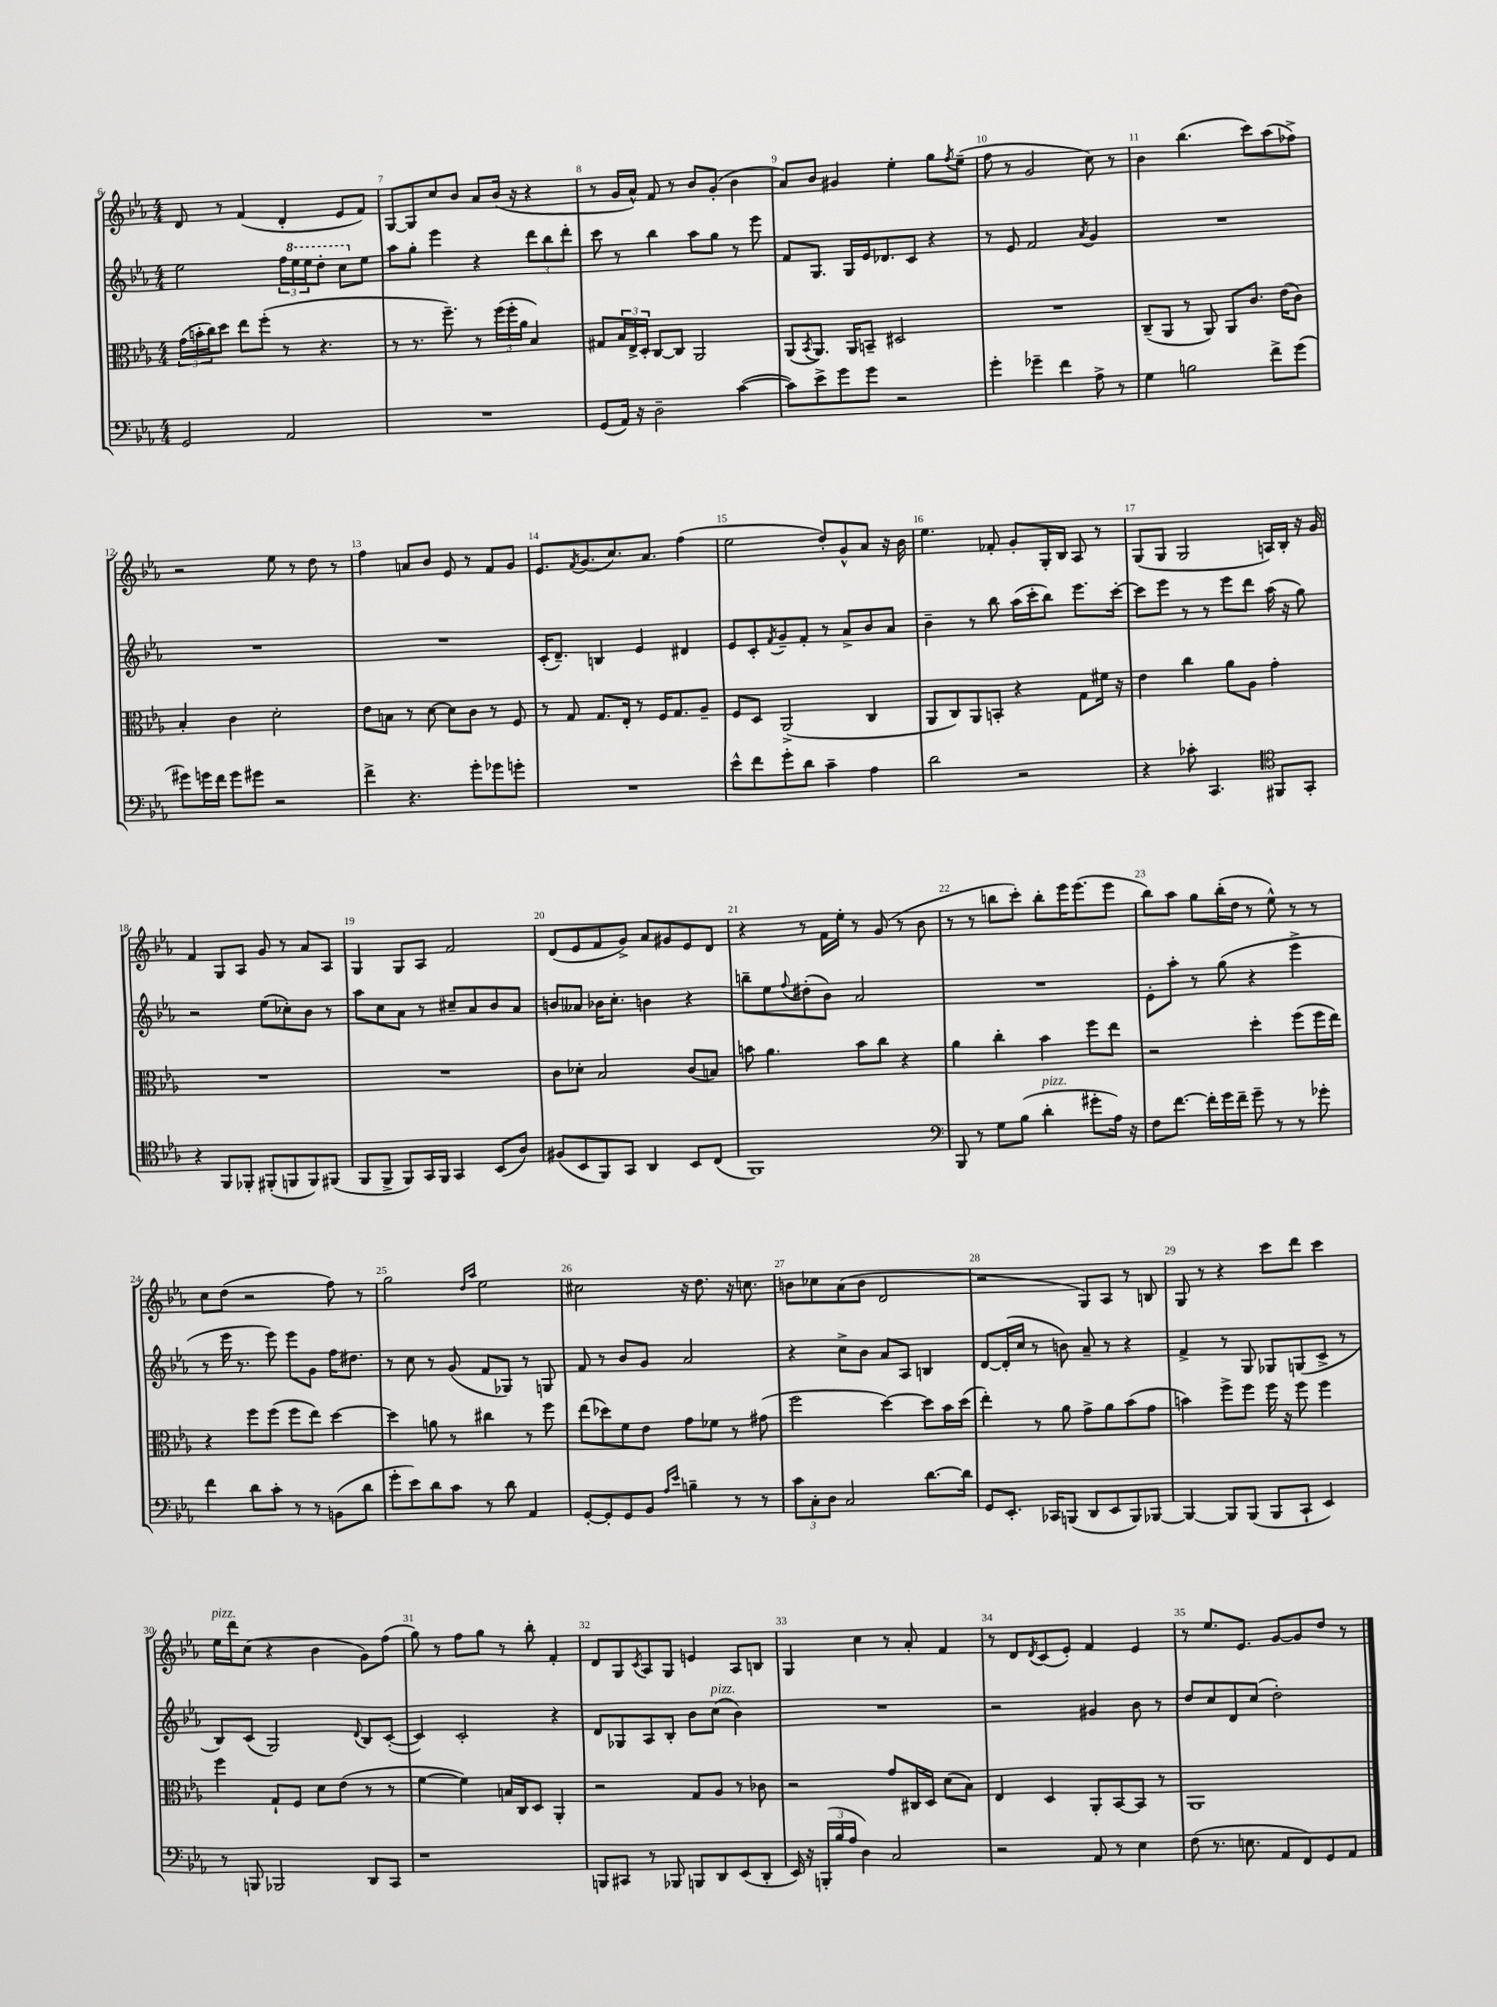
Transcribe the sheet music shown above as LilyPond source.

<<
\new StaffGroup <<
\new Staff = "s0" {
    \clef treble \key ees \major \numericTimeSignature \time 4/4
    d'8 r8 f'4( d'4-. ees'8 f'8) |
    g8~ g8 c''8 bes'8 aes'8 bes'16( r16 r4 |
    r8 g'16 aes'16-^) f'8 r8 bes'8 g'8-.( bes'4 |
    aes'8) bes'8 gis'4 ees''4-. g''8 \acciaccatura { f''8 } ees''8--( |
    f''8 r8 g'2 c''8) r8 |
    bes'4 bes''4.( c'''8) aes''8( fes''8->) |
    r2 ees''8 r8 d''8 r8 |
    f''4 a'8 bes'8 ees'8 r8 f'8 g'8 |
    ees'8. \acciaccatura { f'8 } g'8.( c''8.) aes'8. f''4( |
    ees''2 d''8-.) g'8-^ aes'8 r16 bes'16 |
    ees''4. fes'8-. g'8-. g16-. bes16 aes8 r8 |
    g8( g8 g2 a16) bes16-. r16 g'16 |
    f'4 g8 aes8 g'8 r8 aes'8 aes8 |
    g4 g8 aes8 f'2 |
    d'8( ees'8 f'8 g'8->) aes'8 gis'8 ees'8 d'8 |
    r4 r8 f'16 ees''16-. r8 g'8( r8 bes'8 |
    r8 r8 b''8 c'''8-.) b''8-. ees'''16 ees'''8.( ees'''8 |
    bes''8) aes''8 g''8 bes''16-.( d''16 r8 ees''8-^) r8 r8 |
    c''8 d''8( r2 f''8) r8 |
    g''2 \grace { d''16 aes''16 } ees''2 |
    cis''2 r16 d''8. r16 c''8. |
    b'8 ces''8 aes'8( b'8 d'2 |
    r2 g8) aes8 r8 b8 |
    g8 r8 r4 c'''8 d'''8 c'''4 |
    ees''16^\markup { \italic "pizz." } d'''16 c''8( r4 bes'4 g'8) f''8( |
    g''8) r8 f''8 g''8 r8 bes''8-. f'4-. |
    d'8 g8 \acciaccatura { c'8 } aes8 g8 e'4 aes8 b8 |
    g4 c''4 r8 aes'8-. f'4 |
    r8 d'8 \acciaccatura { d'8 } c'8( ees'8-.) f'4 ees'4 |
    r8 ees''8. ees'8. g'8~ g'8 d''8 r8 \bar "|." |
}
\new Staff = "s1" {
    \clef treble \key ees \major \numericTimeSignature \time 4/4
    ees''2 \tuplet 3/2 { f''16 \ottava #1 ees'''16 ees'''16 } d'''8-. c'''8 \ottava #0 ees''8 |
    aes''8 g''8-. ees'''4 r4 \tuplet 3/2 { d'''8 bes''8 d'''8-. } |
    c'''8 r8 bes''4 aes''8 g''8 r8 ees'''8 |
    f'8 g8. g16 ees'16 des'8. c'8 r4 |
    r8 ees'8 f'2 \acciaccatura { aes'8 } g'4 |
    R1 |
    R1 |
    R1 |
    c'16-.( d'8.--) b4 ees'4 dis'4 |
    ees'8 c'8-. \acciaccatura { f'8 } g'8-- f'8-. r8 aes'8-> bes'8 aes'8 |
    bes'4-- r8 bes''8 aes''16( c'''16-. bes''8) ees'''8. c'''16~-. |
    c'''8 ees'''8 r8 r8 ees'''8 d'''8 aes''16( r16 g''8) |
    r2 ees''8( ces''8-.) bes'8 r8 |
    aes''8 c''8 aes'8 r8 cis''8-- aes'8 bes'8 aes'8 |
    b'8 aeses'8 bes'16 c''8.-. b'4 r4 |
    b''8-- ees''8 \appoggiatura { f''8 } dis''8-.( bes'8) aes'2 |
    R1 |
    ees'8-. aes''8-. r8 g''8( r4 ees'''4-> |
    r8 ees'''16 r8. ees'''8) ees'''8 g'8 f''16 dis''8. |
    r8 c''8 r8 g'8( f'8 ges8) r8 g8 |
    f'8 r8 bes'8 g'8 aes'2 |
    r4 c''8-> bes'8 aes'8 aes8 b4 |
    d'8~ d'16-.( c''16 r8 b'8) aes'8-- r8 r4 |
    f'4-> r8 g8 ges8 g8( c'8-> r8 |
    bes8) c'8( g2) \appoggiatura { d'8 } bes8 c'8~-.( |
    c'4) c'2-. r4 |
    d'8 ges8 aes8 bes8-. bes'8 c''8^\markup { \italic "pizz." }( bes'4) |
    R1 |
    r2 gis'4 bes'8 r8 |
    d''8 c''8 d'8 c''8( d''2-.) \bar "|." |
}
\new Staff = "s2" {
    \clef alto \key ees \major \numericTimeSignature \time 4/4
    \tuplet 3/2 { g'16( b'16-. c''16) } d''8 ees''8 f''8-.( r8 r4. |
    r8 r8. f''8.--) r8 \tuplet 3/2 { f''16( f''16-. aes'16 } bes4) |
    gis8 \tuplet 3/2 { bes16 ees16-> d16-. } c8~ c8 aes,2 |
    aes,8( \acciaccatura { bes,8 } aes,8.) aes,16 b,8-- dis2 |
    R1 |
    c8--( aes,8 r8 aes,8) aes,8 c'8. ees'16( c'8) |
    bes4-. c'4 d'2-. |
    ees'8 b8 r8 d'8~ d'8 c'8 r8 f8 |
    r8 g8 g8. ees16-. r8 f16 g8. aes8-- |
    f8 d8 aes,2->( c4 |
    aes,8 c8) aes,8 b,8-. r4 g8 fis'16 r16 |
    ees'4 c''4 aes'8 aes8 g'4-. |
    R1 |
    R1 |
    c'8 des'8-. bes2 c'8( b8) |
    b'8 aes'4. b'8 c''8 r4 |
    aes'4 c''4-. bes'4 f''8 ees''8 |
    r2 d''4-. f''8( f''16 ees''16) |
    r4 f''8 f''8( f''8 ees''8) d''4~ |
    d''4 a'8 r8 cis''4 r8 f''8 |
    ees''8( des''8) f'8 ees'8 g'8 fes'8 r8 gis'8( |
    f''2 d''4~) d''8 bes'16 d''16( |
    ees''4-.) r8 aes'8 g'8-> aes'8 bes'8( g'8 |
    b'4) f''8-> f''8 f''16 r16 f''8 f''4 |
    f''4 g8-! f8 d'8 ees'8( r8 r8 |
    f'4~ f'4) b16 c16 d8 aes,4-. |
    r2 g8 aes8 r8 ces'8 |
    r2 g'8 cis16 d16 d'8( bes8) |
    ees4 d4 aes,8-. bes,8~ bes,8 r8 |
    aes,1 \bar "|." |
}
\new Staff = "s3" {
    \clef bass \key ees \major \numericTimeSignature \time 4/4
    g,2 aes,2 |
    R1 |
    g,8( aes,16) r16 d2-- c'4~( |
    c'8) ees'8-> g'8 g'8 r2 |
    g'4-. ges'4-- f'4 aes8-> r8 |
    g4 b2 f'8-> g'8( |
    gis'8) g'16 f'16 g'8 gis'8 r2 |
    f'4-> r4. g'8-. ges'8 g'8-. |
    R1 |
    ees'8-^ f'8 g'8-. d'8 c'4-- aes4 |
    d'2 r2 |
    r4 ces'8-. c,4. \clef tenor fis,8 g,8-. |
    r4 f,8 fes,8-. fis,8-.( f,8 f,8) fis,8( |
    f,8 f,8-> f,8) g,16 f,16 g,4 bes,8( aes8) |
    fis8( bes,8 f,8) g,8 aes,4 bes,8 c8( |
    f,1) |
    \clef bass bes,,8 r8 g8 bes8( d'4-.^\markup { \italic "pizz." } gis'8-. aes16) r16 |
    f8 f'8.~ f'16-. g'16 f'16-- g'8-- r8 r8 ges'8-. |
    f'4 d'8 c'8-. r8 r8 b,8( d'8 |
    g'8-. ees'8) d'8 c'8 r8 d'8 aes,4 |
    g,8~-. g,8-. g,8 bes,8 \grace { aes16 ees'16 } b4-- r8 r8 |
    \tuplet 3/2 { c'8 c8-. d8 } c2 d'8.~ d'16 |
    g,8 ees,8.-. ces,16 b,,8( d,8 ees,8 b,,8) bes,,8~ |
    bes,,4~ bes,,8 bes,,8( bes,,8 c,8-! ees,4) |
    r8 b,,8 bes,,2 d,8 c,8 |
    r1 |
    b,,8 cis,8 r8 bes,,8 b,,8 d,8 ees,8( d,8-. |
    ees,16) r16 \tuplet 3/2 { b,,16-.( bes16 aes16 } d4) c2 |
    r2 aes,8 r8 ees4 |
    f8( r8. e8. aes,8 f,8) g,8 aes,8 \bar "|." |
}
>>
>>
\layout { \context { \Score currentBarNumber = #6 \override BarNumber.break-visibility = ##(#f #t #t) barNumberVisibility = #all-bar-numbers-visible } }
